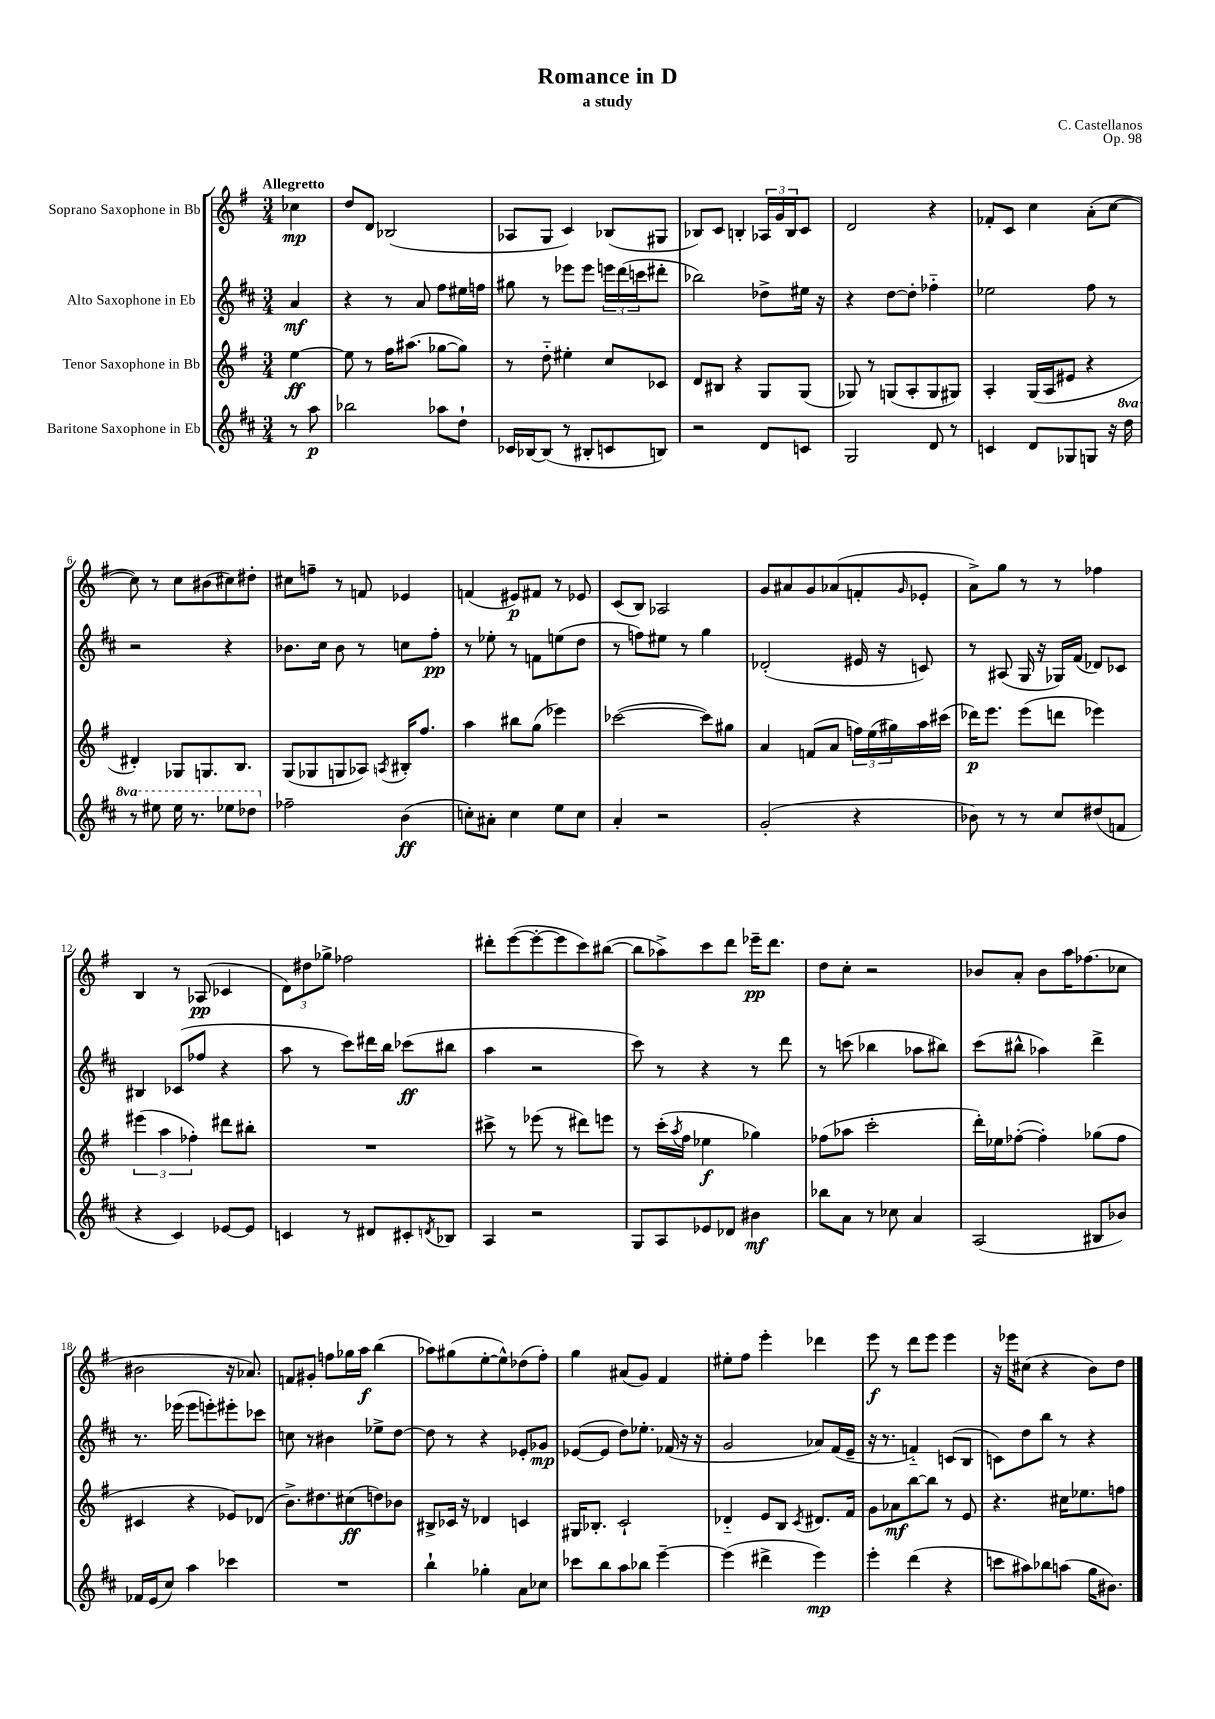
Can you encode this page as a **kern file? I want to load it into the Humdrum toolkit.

**kern	**kern	**kern	**kern
*staff4	*staff3	*staff2	*staff1
*clefG2	*clefG2	*clefG2	*clefG2
*k[f#c#]	*k[f#]	*k[f#c#]	*k[f#]
*M3/4	*M3/4	*M3/4	*M3/4
8r	[4ee	4a	4cc-
8aa	.	.	.
=	=	=	=
2bb-	8ee]	4r	8dd
.	8r	.	8d
.	16ff#	8r	(2B-
.	(8.aa#	.	.
.	.	8a	.
8aa-	[8gg-	8ff#	.
8dd`	8gg-])	16ee#	.
.	.	16ff	.
=	=	=	=
16c-	8r	8gg#	8A-
[16B-	.	.	.
(8B-]	8dd'~	8r	8G
8r	4ee#'	8eee-	4c)
8B#'	.	8eee-	.
8c	8cc	24eee	(8B-
.	.	(24ddd	.
.	.	24ccc	.
8B)	8c-	8ddd#'	8G#
=	=	=	=
2r	8d	2bb-)	8B-)
.	8B#	.	8c
.	4r	.	4B'
8d	8G	8dd-^	24A-
.	.	.	24g
.	.	.	24B
8c	(8G	16ee#	8c
.	.	16r	.
=	=	=	=
2G	8G-)	4r	2d
.	8r	.	.
.	(8G	[8dd	.
.	8A'	8dd']	.
8d	8G	4ff-'~	4r
8r	8G#)	.	.
=	=	=	=
4c	4A'	2ee-	8f-'
.	.	.	8c
8d	(16G	.	4cc
.	16A	.	.
8G-	8e#	.	.
8G	4r	8ff#	(8a'
16r	.	8r	[8cc
16ddd	.	.	.
=	=	=	=
8r	4d#')	2r	8cc])
8eee#	.	.	8r
16eee#	8G-	.	8cc
8.r	.	.	.
.	8.G	.	(8b#
8eee-	.	4r	8cc#)
.	8.B	.	.
8ddd-	.	.	8dd#'
=	=	=	=
2ff-~	(8G	8.b-	8cc#
.	8G-	.	8ff~
.	.	16cc#	.
.	8G	8b-	8r
.	8A-)	8r	8f
.	8qA	.	.
(4b	16B#'	8cc	4e-
.	8.ff#	.	.
.	.	8ff#'	.
=	=	=	=
8cc')	4aa	8r	(4f
8a#'	.	8ee-'	.
4cc	8bb#	8r	8e#)
.	(8gg	8f	8f#
8ee	4eee-)	(8ee	8r
8cc	.	8dd	8e-
=	=	=	=
4a'	([2ccc-	8r	(8c
.	.	8ff)	8B)
2r	.	8ee#	2A-
.	.	8r	.
.	8ccc-])	4gg	.
.	8gg#	.	.
=	=	=	=
(2g'	4a	(2d-'	8g
.	.	.	8a#
.	(8f	.	8g
.	8a	.	(8a-
4r	24ff)	16e#	8f'
.	(24ee	.	.
.	.	16r	.
.	24gg#)	.	.
.	.	.	16qqg
.	16aa	8c)	8e-'
.	(16ccc#	.	.
=	=	=	=
8b-)	16ddd-)	8r	8a^)
.	8.eee	.	.
8r	.	(8A#	8gg
8r	(8eee	16G	8r
.	.	16r	.
8cc#	8ddd	16G-)	8r
.	.	(16f#	.
(8dd#	4eee-)	8d-)	4ff-
8f	.	8c-	.
=	=	=	=
4r	(6eee#	4B#	4B
.	6aa	.	.
4c#)	.	(8c-	8r
.	6ff-')	.	.
.	.	8ff-	(8A-
[8e-	8ddd#	4r	4c-
8e-]	8bb#'	.	.
=	=	=	=
4c	2.r	8aa	12d)
.	.	.	12dd#
.	.	8r	.
.	.	.	12gg-^
8r	.	8ccc#)	2ff-
8d#	.	16ddd#	.
.	.	16bb	.
8c#'	.	(8ccc-	.
8qd	.	.	.
8B-	.	8bb#	.
=	=	=	=
4A	8ccc#^	4aa	8ddd#'
.	8r	.	([8eee
2r	(8eee-	2r	8eee'_
.	8r	.	8eee]
.	8ddd#)	.	8ccc)
.	8eee	.	([8bb#
=	=	=	=
8G	8r	8ccc#)	8bb#]
8A	(16ccc'	8r	8aa-^)
.	8qaa	.	.
.	16ff#	.	.
8e-	4ee-	4r	8ccc
8d-	.	.	8ddd
4b#	4gg-)	8r	16eee-~
.	.	.	8.ddd
.	.	8ddd	.
=	=	=	=
8bb-	(8ff-	8r	8dd
8a	8aa-	(8ccc	8cc'
8r	2ccc'	4bb-	2r
8cc-	.	.	.
4a	.	8aa-	.
.	.	8bb#)	.
=	=	=	=
(2A	16ddd')	(8ccc#	8b-
.	16ee-	.	.
.	([8ff-'	8bb#^^	8a'
.	4ff-'])	4aa-)	8b-
.	.	.	16aa
.	.	.	(8.ff-
8B#	(8gg-	4ddd^	.
8b-)	8ff-	.	8cc-
=	=	=	=
16f-	4c#	8.r	2b#
(16e	.	.	.
8cc#)	.	.	.
.	.	(16eee-	.
4aa	4r	8eee-	.
.	.	8eee')	.
4ccc-	8e-)	8eee#'	16r
.	.	.	8.a-)
.	(8d-	8ccc-	.
=	=	=	=
2.r	8.b^)	8cc	8f
.	.	8r	8g#'
.	8.dd#	.	.
.	.	4b#	8ff
.	(8cc#	.	16gg-
.	.	.	16aa
.	8dd)	8ee-^	(4bb
.	8b-	[8dd	.
=	=	=	=
4bb`	8B#^	8dd]	8aa-)
.	16c-	8r	(8gg#
.	16r	.	.
4gg-'	4d-	4r	[8ee'
.	.	.	8ee^^])
8a	4c	8e-'	(8dd-
8cc-	.	8g-	8ff#')
=	=	=	=
8ccc-	16G#	([8e-	4gg
.	8.B-'	.	.
8bb	.	8e-]	.
8aa	2c`	8dd)	(8a#
8bb-	.	8.ee-'	8g)
[4eee~	.	.	4f#
.	.	(16f-	.
.	.	16r	.
.	.	16r	.
=	=	=	=
(4eee]	4d-'~	2g	8ee#'
.	.	.	8ff#
4ddd#^	8e	.	4eee'
.	8B	.	.
.	8qc	.	.
4eee)	8.d#	8a-)	4ddd-
.	.	(16f#	.
.	16f#	16e~	.
=	=	=	=
4eee'	8g	16r	8eee
.	.	8.r	.
.	8a-	.	8r
(4ddd	[8bb	4f'~)	8ddd
.	8bb]	.	8eee
4r	8r	(8c	4eee
.	8e	8B	.
=	=	=	=
8ccc	4.r	8c)	16r
.	.	.	16eee-
8aa#)	.	8dd	(8cc#
8bb-	.	8bb	4r
(8aa	16cc#	8r	.
.	8.ee-	.	.
16gg	.	4r	8b)
8.b#)	.	.	.
.	8ff	.	8dd
==	==	==	==
*-	*-	*-	*-
